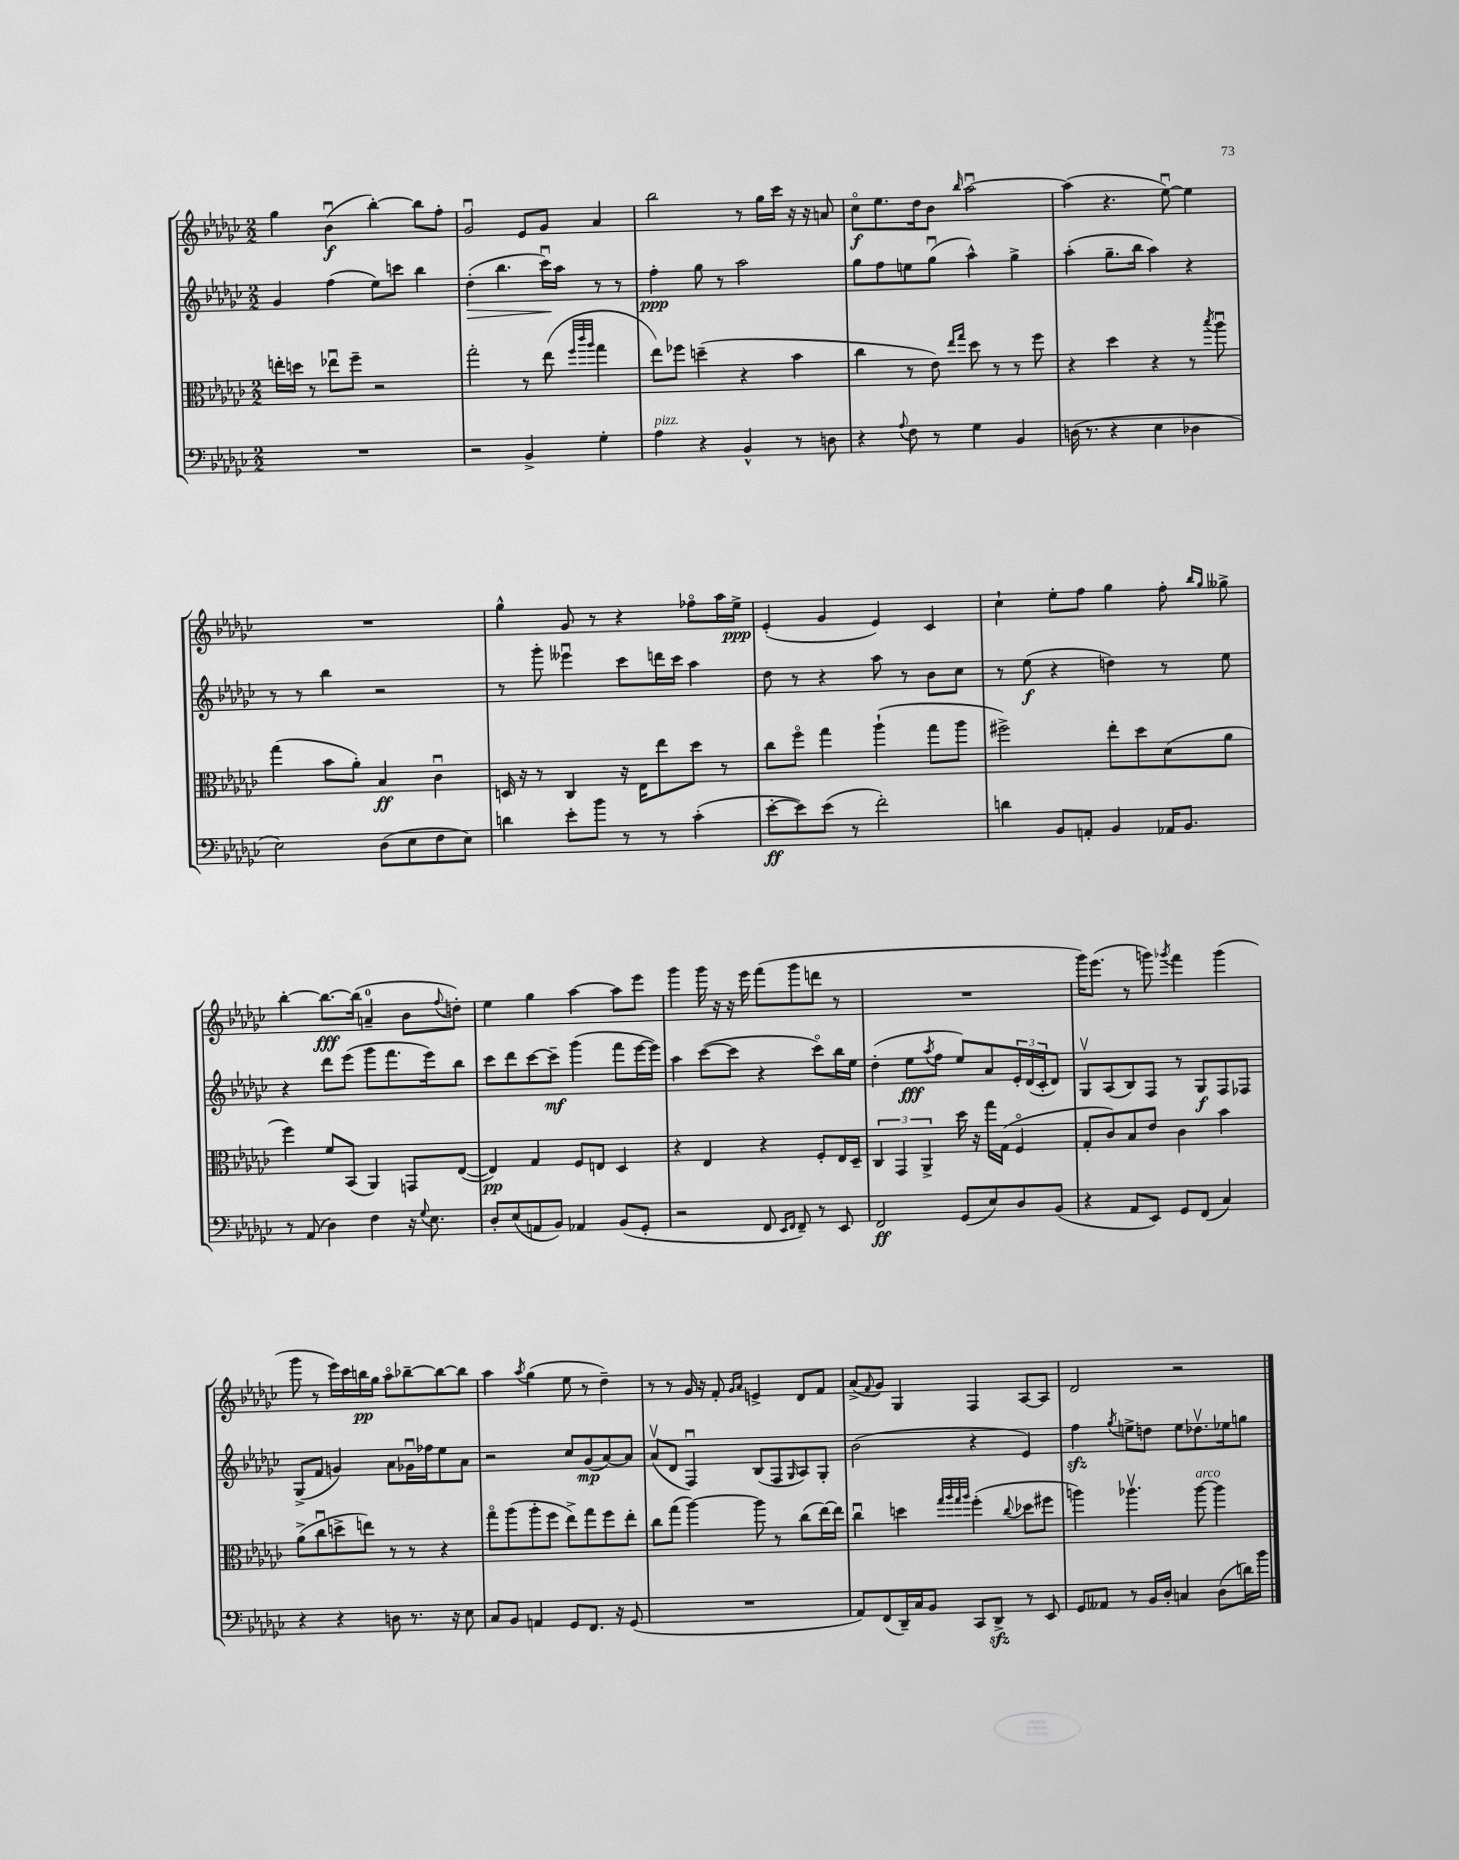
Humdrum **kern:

**kern	**dynam	**kern	**dynam	**kern	**dynam	**kern	**dynam
*part4	*part4	*part3	*part3	*part2	*part2	*part1	*part1
*staff4	*staff4	*staff3	*staff3	*staff2	*staff2	*staff1	*staff1
*clefF4	*	*clefC3	*	*clefG2	*	*clefG2	*
*k[b-e-a-d-g-c-]	*	*k[b-e-a-d-g-c-]	*	*k[b-e-a-d-g-c-]	*	*k[b-e-a-d-g-c-]	*
*M2/2	*	*M2/2	*	*M2/2	*	*M2/2	*
=132	=132	=132	=132	=132	=132	=132	=132
1r	.	16een'\LL	.	4g-/	.	4gg-\	.
.	.	16ddn\JJ	.	.	.	.	.
.	.	8r	.	.	.	.	.
.	.	8ee-Xu\L	.	(4ff\	.	(4b-u\	f
.	.	8ff~\J	.	.	.	.	.
.	.	2r	.	8ee-\L)	.	[4bb-'\)	.
.	.	.	.	8cccn\J	.	.	.
.	.	.	.	4bb-\	.	8bb-\L]	.
.	.	.	.	.	.	8ff'\J	.
=133	=133	=133	=133	=133	=133	=133	=133
!	!	!	!	!	!LO:HP:b	!	!
2r	.	2gg-'\	.	(4dd-'\	>	2g-u/	.
.	.	.	.	4.bb-\	.	.	.
4BB-^/	.	8r	.	.	.	8e-/L	.
.	.	(8ee-\	.	16ccc-u\LL)	.	8g-/J	.
.	.	.	.	16aa-\JJ	]	.	.
.	.	32qqff/LLL	.	.	.	.	.
.	.	32qqccc-/	.	.	.	.	.
.	.	32qqaa-/JJJ	.	.	.	.	.
4G-'\	.	4gg-\	.	8r	.	4a-/	.
.	.	.	.	8r	.	.	.
=134	=134	=134	=134	=134	=134	=134	=134
!LO:TX:a:i:t=pizz.	!	!	!	!	!	!	!
4A-\	.	8ee-\L)	.	4ff'\	ppp	2bb-\	.
.	.	8ff-X\J	.	.	.	.	.
4r	.	(4ddn~\	.	8gg-\	.	.	.
.	.	.	.	8r	.	.	.
4BB-^^/	.	4r	.	2aa-\	.	8r	.
.	.	.	.	.	.	16gg-\LL	.
.	.	.	.	.	.	16ccc-\JJ	.
8r	.	4b-\	.	.	.	16r	.
.	.	.	.	.	.	16r	.
8Dn\	.	.	.	.	.	8an/	.
=135	=135	=135	=135	=135	=135	=135	=135
4r	.	4cc-\	.	8gg-\L	.	8cc-\L	f
.	.	.	.	8ff\	.	8.ee-\	.
8qqA-/	.	.	.	.	.	.	.
8F\	.	8r	.	8een\	.	.	.
.	.	.	.	.	.	16dd-\k	.
8r	.	8e-\)	.	(8gg-u\J	.	8b-\J	.
.	.	16qqee-/LL	.	.	.	.	.
.	.	16qqgg-/JJ	.	.	.	16qqbb-/	.
4G-\	.	8dd-\	.	4aa-^^\)	.	[2aa-u\	.
.	.	8r	.	.	.	.	.
4BB-/	.	8r	.	4gg-^\	.	.	.
.	.	8ff\	.	.	.	.	.
=136	=136	=136	=136	=136	=136	=136	=136
(16Dn\	.	4r	.	(4aa-'\	.	(4aa-\]	.
8.r	.	.	.	.	.	.	.
4r	.	4dd-\	.	8.gg-~\L	.	4.r	.
.	.	.	.	16bb-\Jk	.	.	.
4E-\	.	4r	.	4aa-\)	.	.	.
.	.	.	.	.	.	[8ee-u\)	.
4D-X\	.	8r	.	4r	.	4ee-\]	.
.	.	8qbb-/	.	.	.	.	.
.	.	8aa-u\	.	.	.	.	.
!!LO:LB:g=z
=137	=137	=137	=137	=137	=137	=137	=137
2E-\)	.	(4gg-\	.	8r	.	1r	.
.	.	.	.	8r	.	.	.
.	.	8b-\L	.	4bb-\	.	.	.
.	.	8a-'\J)	.	.	.	.	.
(8D-\L	.	4B-/	ff	2r	.	.	.
8E-\	.	.	.	.	.	.	.
8F\	.	4c-u\	.	.	.	.	.
8E-\J)	.	.	.	.	.	.	.
=138	=138	=138	=138	=138	=138	=138	=138
4dn\	.	16Dn/	.	8r	.	4gg-^^\	.
.	.	16r	.	.	.	.	.
.	.	8r	.	8ggg-'\	.	.	.
8e-'\L	.	4C-/	.	4eee--Xu\	.	8g-/	.
8b-\J	.	.	.	.	.	8r	.
8r	.	16r	.	8ccc-\L	.	4r	.
.	.	16E-\KL	.	.	.	.	.
8r	.	8ee-\	.	16dddn\L	.	.	.
.	.	.	.	16ccc-\JJ	.	.	.
(4c-'\	.	8dd-\J	.	4aa-\	.	8ff-X\L	.
.	.	8r	.	.	.	16aa-\L	.
.	.	.	.	.	.	16ee-^\JJ	ppp
=139	=139	=139	=139	=139	=139	=139	=139
[8e-'\L	ff	8cc-\L	.	8dd-\	.	(4e-'/	.
8e-\])	.	8ff\J	.	8r	.	.	.
(8e-\J	.	4gg-\	.	4r	.	4g-/	.
8r	.	.	.	.	.	.	.
2f'\)	.	(4aa-`\	.	8aa-\	.	4e-/)	.
.	.	.	.	8r	.	.	.
.	.	8gg-\L	.	8b-\L	.	4c-/	.
.	.	8aa-\J	.	8cc-\J	.	.	.
=140	=140	=140	=140	=140	=140	=140	=140
4dn\	.	2ff#X^\)	.	8r	.	4cc-`\	.
.	.	.	.	(8ee-\	f	.	.
8BB-/L	.	.	.	4r	.	8ee-'\L	.
8AAn'/J	.	.	.	.	.	8ff\J	.
4BB-/	.	8ee-'\L	.	4ddn\)	.	4gg-\	.
.	.	8dd-\	.	.	.	.	.
16AA-X/KL	.	(8d-\	.	8r	.	8ff'\	.
8.BB-/J	.	.	.	.	.	.	.
.	.	.	.	.	.	16qqbb-/LL	.
.	.	.	.	.	.	16qqgg-/JJ	.
.	.	8a-\J	.	8ee-\	.	8gg--X^\	.
!!LO:LB:g=z
=141	=141	=141	=141	=141	=141	=141	=141
8r	.	4ff\)	.	4r	.	[4bb-'\	.
(8AA-/	.	.	.	.	.	.	.
4D-\)	.	8f/L	.	8ddd-\L	.	8.bb-\L_	fff
.	.	(8BB-/J	.	(8eee-\J	.	.	.
.	.	.	.	.	.	(16bb-\Jk]	.
4F\	.	4AA-/)	.	8ggg-\L	.	4an~/	.
.	.	.	.	8.fff\	.	.	.
16r	.	8GGn/L	.	.	.	8b-\L	.
8qqG-/	.	.	.	.	.	.	.
8.E-\	.	.	.	16eee-\k)	.	.	.
.	.	.	.	.	.	8qqff/	.
.	.	([8E-/J	.	8bb-\J	.	8ddn'\J)	.
=142	=142	=142	=142	=142	=142	=142	=142
8D-'/L	.	4E-/])	pp	8ccc-\L	.	4ee-\	.
(8E-/	.	.	.	8ddd-\	.	.	.
8AAn/	.	4G-/	.	[8ccc-\	.	4gg-\	.
8BB-/J)	.	.	.	8ccc-~\J]	mf	.	.
4AA-X/	.	8F/L	.	(4ggg-\	.	[4aa-\	.
.	.	8En/J	.	.	.	.	.
(8BB-/L	.	4D-/	.	8fff\L	.	8aa-\L]	.
8GG-'/J	.	.	.	[16eee-\L	.	8eee-\J	.
.	.	.	.	16eee-\JJ])	.	.	.
=143	=143	=143	=143	=143	=143	=143	=143
2r	.	4r	.	4aa-\	.	4ggg-\	.
.	.	4E-/	.	([8ccc-\L	.	16ggg-\	.
.	.	.	.	.	.	16r	.
.	.	.	.	8ccc-\J]	.	16r	.
.	.	.	.	.	.	16eee-\	.
8FF/	.	4r	.	4r	.	(8fff\L	.
16qqEE-/LL	.	.	.	.	.	.	.
16qqFF/JJ	.	.	.	.	.	.	.
8FF~/)	.	.	.	.	.	8ggg-\	.
8r	.	8F'/L	.	8ccc-\L)	.	8dddn\J	.
8EE-/	.	16E-/L	.	16bb-\L	.	8r	.
.	.	16D-~/JJ	.	16ee-\JJ	.	.	.
=144	=144	=144	=144	=144	=144	=144	=144
2FF/	ff	6C-/	.	(4dd-'\	.	1r	.
.	.	6GG-/	.	.	.	.	.
.	.	.	.	8ee-\L	fff	.	.
.	.	6AA-^/	.	.	.	.	.
.	.	.	.	8qaa-/	.	.	.
.	.	.	.	8ff\J	.	.	.
(8GG-/L	.	16dd-\	.	8ee-/L)	.	.	.
.	.	16r	.	.	.	.	.
8E-/)	.	16gg-\LL	.	8a-/	.	.	.
.	.	(16G-\JJ	.	.	.	.	.
8D-/	.	4F/	.	24e-'/L	.	.	.
.	.	.	.	(24d-/	.	.	.
.	.	.	.	24c-'/J	.	.	.
(8BB-/J	.	.	.	8d-/J)	.	.	.
=145	=145	=145	=145	=145	=145	=145	=145
4r	.	8G-'/L	.	8G-v/L	.	16ggg-\KL)	.
.	.	.	.	.	.	(8.eee-\J	.
.	.	8c-/)	.	(8A-/	.	.	.
8AA-/L	.	8B-/	.	8B-/)	.	8r	.
8EE-/J)	.	8e-/J	.	8F/J	.	8gggn\)	.
.	.	.	.	.	.	8qggg-X/	.
8GG-/L	.	4c-\	.	8r	.	4fff\	.
(8FF/J	.	.	.	8G-/L	f	.	.
4C-/)	.	4b-\	.	8F/	.	(4ggg-\	.
.	.	.	.	8F-X/J	.	.	.
!!LO:LB:g=z
=146	=146	=146	=146	=146	=146	=146	=146
4r	.	(8a-^\L	.	(8G-^/L	.	8ggg-\	.
.	.	8cc-u\	.	8f/J	.	8r	.
4r	.	8ddn^\	.	4gn/)	.	16eee-\LL)	.
.	.	.	.	.	.	16ccc-\	.
.	.	8een\J)	.	.	.	16bbn\	pp
.	.	.	.	.	.	16gg-\JJ	.
8Dn\	.	8r	.	8a-\L	.	8aa-\L	.
8.r	.	8r	.	16g-Xu\L	.	[8bb-X~\	.
.	.	.	.	16ff-X\J	.	.	.
.	.	4r	.	8ee-\	.	8bb-\_	.
16r	.	.	.	.	.	.	.
8E-\	.	.	.	8a-\J	.	8bb-\J]	.
=147	=147	=147	=147	=147	=147	=147	=147
8C-/L	.	8gg-\L	.	2r	.	4aa-\	.
8BB-/J	.	(8aa-\	.	.	.	.	.
.	.	.	.	.	.	8qaa-/	.
4AAn/	.	8aa-'\	.	.	.	(4gg-\	.
.	.	8ff\J	.	.	.	.	.
8GG-/L	.	8ee-^\L)	.	8cc-/L	.	8ee-\	.
8.FF/J	.	8gg-\	.	(8g-/	mp	8r	.
.	.	8ff\	.	[8a-/)	.	4dd-~\)	.
16r	.	.	.	.	.	.	.
(8GG-/	.	8ee-'\J	.	8a-/J]	.	.	.
=148	=148	=148	=148	=148	=148	=148	=148
1r	.	8cc-\L	.	(8a-v/L	.	8r	.
.	.	(8gg-\J	.	8d-/J	.	8r	.
.	.	[4aa-\)	.	4Fu/)	.	16g-/	.
.	.	.	.	.	.	16r	.
.	.	.	.	.	.	8f'/	.
.	.	.	.	.	.	16qqg-/LL	.
.	.	.	.	.	.	16qqa-/JJ	.
.	.	8aa-\]	.	(8B-/L	.	4en^/	.
.	.	8r	.	8F/	.	.	.
.	.	.	.	16qqG-/	.	.	.
.	.	(8cc-\L	.	8A-/)	.	8d-/L	.
.	.	[16ee-\L)	.	8G-'/J	.	8f/J	.
.	.	16ee-\JJ]	.	.	.	.	.
=149	=149	=149	=149	=149	=149	=149	=149
8AA-/L)	.	4cc-u\	.	(2b-\	.	(8a-^/L	.
.	.	.	.	.	.	8qqf/	.
(8FF/	.	.	.	.	.	8g-/J)	.
16DD-~/L)	.	4ddn\	.	.	.	4G-/	.
16C-/J	.	.	.	.	.	.	.
8BB-/J	.	.	.	.	.	.	.
.	.	32qqgg-/LLL	.	.	.	.	.
.	.	32qqaa-/	.	.	.	.	.
.	.	32qqgg-/	.	.	.	.	.
.	.	32qqaa-/JJJ	.	.	.	.	.
8CC-/L	.	(4ff'\	.	4r	.	4F/	.
8DD-zz^/J	.	.	.	.	.	.	.
.	.	8qqcc-/	.	.	.	.	.
8r	.	8dd-X\L	.	4e-/)	.	[8A-/L	.
8EE-/	.	8ff#X\J	.	.	.	8A-/J]	.
=150	=150	=150	=150	=150	=150	=150	=150
8GG-/L	.	4aan\)	.	4ffzz\	.	2d-/	.
8AA--X/J	.	.	.	.	.	.	.
.	.	.	.	8qgg-/	.	.	.
8r	.	4.aa-Xv\	.	8een^\L	.	.	.
16BB-/LL	.	.	.	8ddn\J	.	.	.
16D-'/JJ	.	.	.	.	.	.	.
4Cn/	.	.	.	8ee\L	.	2r	.
!	!	!LO:TX:a:i:t=arco	!	!	!	!	!
.	.	[8aa-\	.	8.dd-Xv\	.	.	.
(8D-\L	.	4aa-\]	.	.	.	.	.
.	.	.	.	16ee-X\k	.	.	.
16dn\L)	.	.	.	8ggn\J	.	.	.
16b-\JJ	.	.	.	.	.	.	.
==	==	==	==	==	==	==	==
*-	*-	*-	*-	*-	*-	*-	*-
